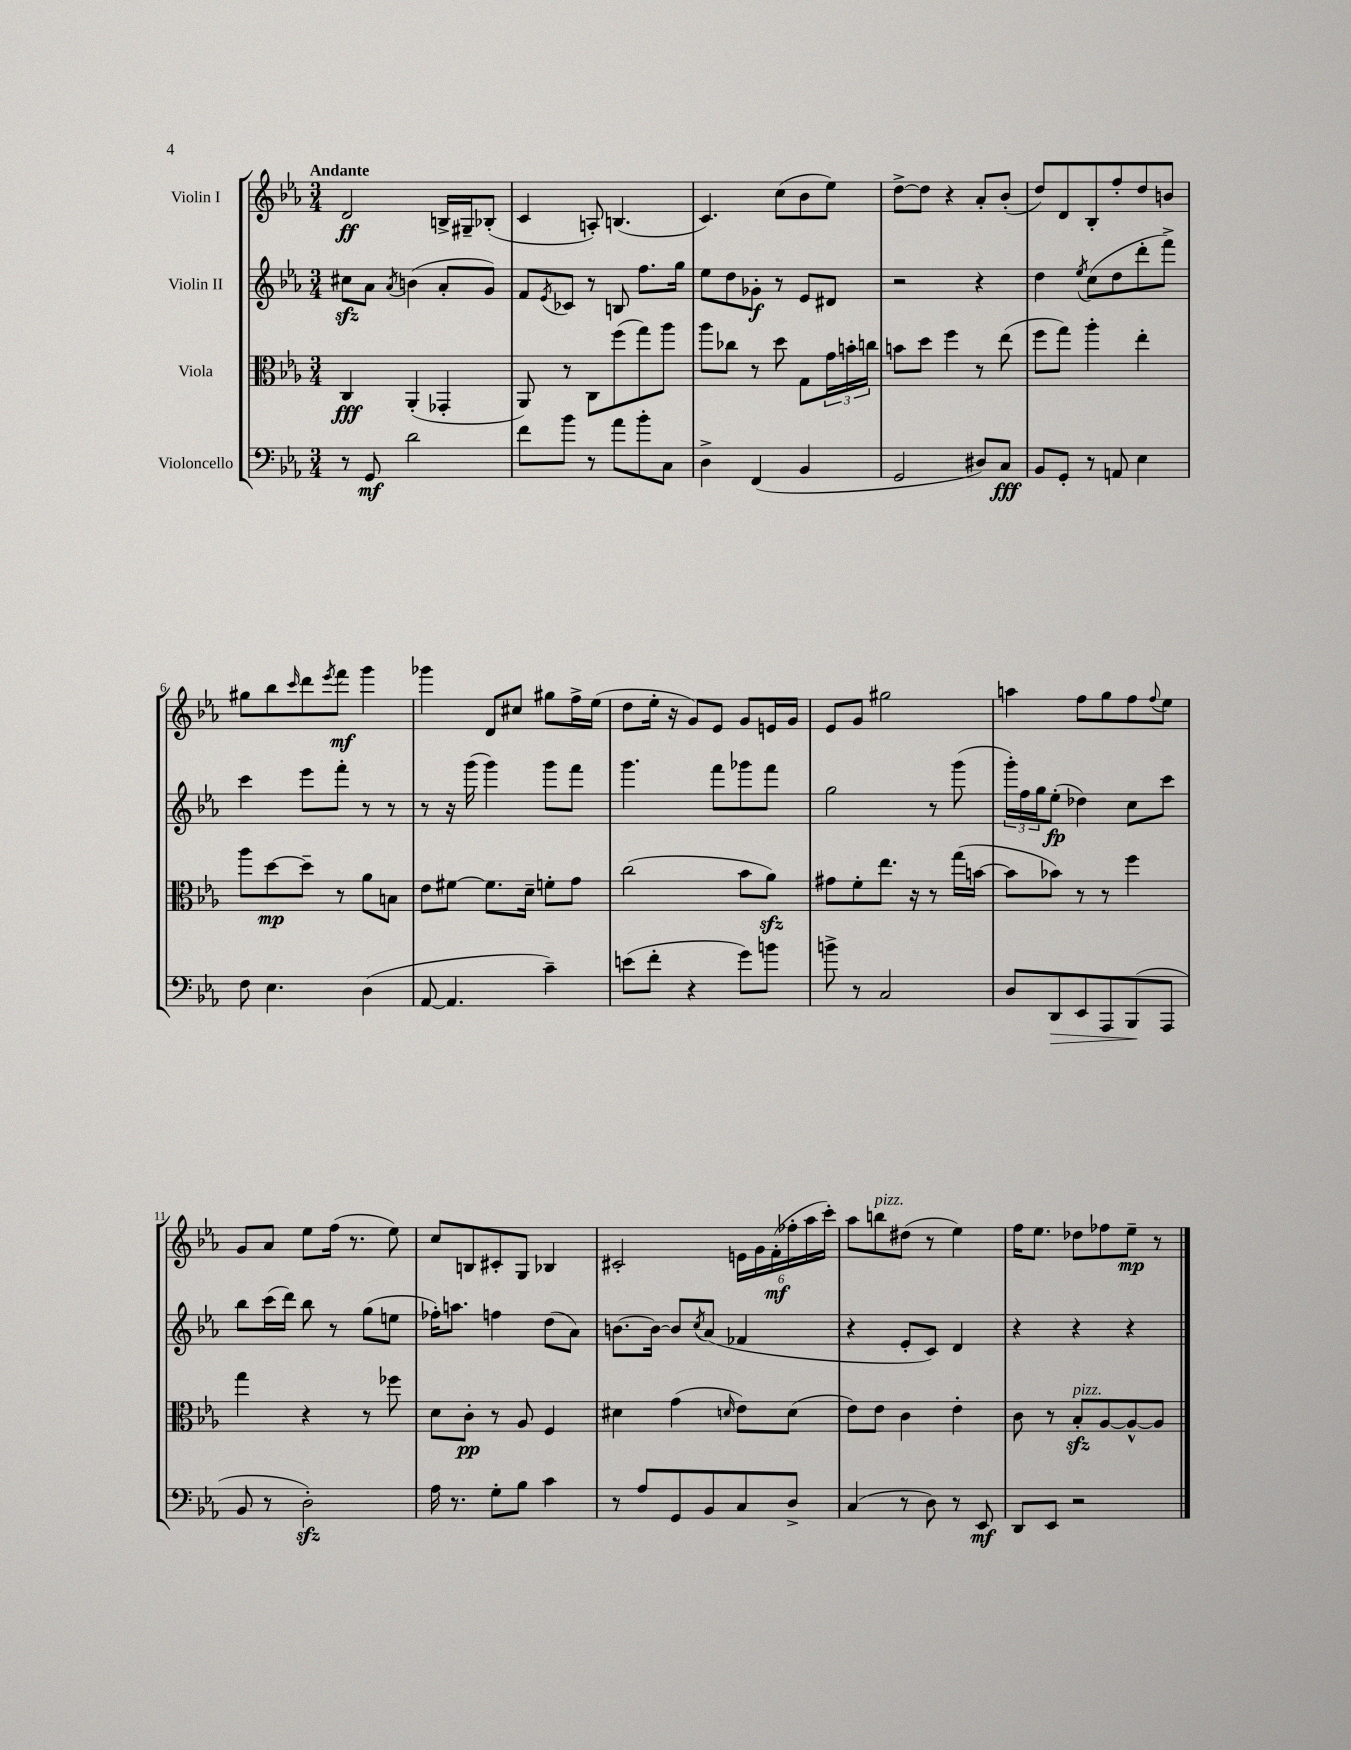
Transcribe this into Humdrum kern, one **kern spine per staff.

**kern	**dynam	**kern	**dynam	**kern	**dynam	**kern	**dynam
*part4	*part4	*part3	*part3	*part2	*part2	*part1	*part1
*staff4	*staff4	*staff3	*staff3	*staff2	*staff2	*staff1	*staff1
*I"Violoncello	*	*I"Viola	*	*I"Violin II	*	*I"Violin I	*
*clefF4	*	*clefC3	*	*clefG2	*	*clefG2	*
*k[b-e-a-]	*	*k[b-e-a-]	*	*k[b-e-a-]	*	*k[b-e-a-]	*
*M3/4	*	*M3/4	*	*M3/4	*	*M3/4	*
=1	=1	=1	=1	=1	=1	=1	=1
!	!	!	!	!	!	!LO:TX:a:B:t=Andante	!
8r	.	4C/	fff	8cc#Xzz\L	.	2d/	ff
8GG/	mf	.	.	8a-\J	.	.	.
.	.	.	.	8qa-/	.	.	.
2d\	.	(4AA-'/	.	(4bn\	.	.	.
.	.	4GG-X'/	.	8a-'/L	.	16Bn^/LL	.
.	.	.	.	.	.	16G#X~/J	.
.	.	.	.	8g/J)	.	(8B-X'/J	.
=2	=2	=2	=2	=2	=2	=2	=2
8f\L	.	8AA-/)	.	8f/L	.	4c/	.
.	.	.	.	8qe-/	.	.	.
8b-\J	.	8r	.	8c-X/J	.	.	.
8r	.	8C\L	.	8r	.	8An'/)	.
8a-\L	.	(8ff\	.	8Bn/	.	(4.Bn/	.
8b-'\	.	8gg\)	.	8.ff\L	.	.	.
8C\J	.	8aa-\J	.	.	.	.	.
.	.	.	.	16gg\Jk	.	.	.
=3	=3	=3	=3	=3	=3	=3	=3
4D^\	.	8aa-\L	.	8ee-\L	.	4.c/)	.
.	.	8cc-X\J	.	8dd\	.	.	.
(4FF/	.	8r	.	8g-X'\J	f	.	.
.	.	8dd\	.	8r	.	(8cc\L	.
4BB-/	.	8G\L	.	8e-/L	.	8b-\	.
.	.	24g\L	.	8d#X/J	.	8ee-\J)	.
.	.	24bn'\	.	.	.	.	.
.	.	24ccn\JJ	.	.	.	.	.
=4	=4	=4	=4	=4	=4	=4	=4
2GG/	.	8bn\L	.	2r	.	[8dd^\L	.
.	.	8dd\J	.	.	.	8dd\J]	.
.	.	4ff\	.	.	.	4r	.
8D#X/L)	.	8r	.	4r	.	8a-'/L	.
8C/J	fff	(8ee-\	.	.	.	(8b-'/J	.
=5	=5	=5	=5	=5	=5	=5	=5
8BB-/L	.	8ff\L	.	4dd\	.	8dd/L)	.
8GG'/J	.	8gg\J)	.	.	.	8d/	.
.	.	.	.	8qee-/	.	.	.
8r	.	4aa-'\	.	(8cc\L	.	8B-'/	.
8AAn/	.	.	.	8dd\	.	8ff'/	.
4E-\	.	4ee-'\	.	8ddd'\	.	8dd/	.
.	.	.	.	8fff^\J)	.	8bn/J	.
!!LO:LB:g=z
=6	=6	=6	=6	=6	=6	=6	=6
8F\	.	8aa-\L	.	4ccc\	.	8gg#X\L	.
4.E-\	.	[8dd\	mp	.	.	8bb-\	.
.	.	.	.	.	.	16qqccc/	.
.	.	8dd~\J]	.	8eee-\L	.	8ddd\	.
.	.	.	.	.	.	8qeee-/	.
.	.	8r	.	8fff'\J	.	8fff\J	mf
(4D\	.	8a-\L	.	8r	.	4ggg\	.
.	.	8Bn\J	.	8r	.	.	.
=7	=7	=7	=7	=7	=7	=7	=7
[8AA-/	.	8e-\L	.	8r	.	4ggg-X\	.
4.AA-/]	.	[8f#X\J	.	16r	.	.	.
.	.	.	.	(16ggg\	.	.	.
.	.	8.f#\L]	.	4ggg\)	.	8d/L	.
.	.	.	.	.	.	8cc#X/J	.
.	.	16d~\Jk	.	.	.	.	.
4c~\)	.	8fn'\L	.	8ggg\L	.	8gg#X\L	.
.	.	8g\J	.	8fff\J	.	16ff^\L	.
.	.	.	.	.	.	(16ee-\JJ	.
=8	=8	=8	=8	=8	=8	=8	=8
(8en\L	.	(2cc\	.	4.ggg\	.	8dd\L	.
8f'\J	.	.	.	.	.	16ee-'\Jk	.
.	.	.	.	.	.	16r	.
4r	.	.	.	.	.	8g/L)	.
.	.	.	.	8fff\L	.	8e-/J	.
8g\L)	.	8b-\L	.	8ggg-X\	.	8g/L	.
8bn\J	.	8a-zz\J)	.	8fff\J	.	16en/L	.
.	.	.	.	.	.	16g/JJ	.
=9	=9	=9	=9	=9	=9	=9	=9
8bn^\	.	8g#X\L	.	2gg\	.	8e-/L	.
8r	.	8f'\	.	.	.	8g/J	.
2C/	.	8.ee-\J	.	.	.	2gg#X\	.
.	.	16r	.	.	.	.	.
.	.	8r	.	8r	.	.	.
.	.	(16gg\LL	.	(8ggg\	.	.	.
.	.	[16bn\JJ	.	.	.	.	.
=10	=10	=10	=10	=10	=10	=10	=10
8D/L	.	8b\L]	.	24ggg'\LL)	.	4aan\	.
.	.	.	.	24ff\	.	.	.
.	.	.	.	24gg\J	.	.	.
!	!LO:HP:b	!	!	!	!	!	!
8DD/	>	8b-X\J)	.	(8ee-'\J	fp	.	.
8EE-/	.	8r	.	4dd-X\)	.	8ff\L	.
8AAA-/	.	8r	.	.	.	8gg\	.
(8BBB-/	.	4ff\	.	8cc\L	.	8ff\	.
.	.	.	.	.	.	8qqff/	.
8AAA-/J	]	.	.	8ccc\J	.	8ee-\J	.
!!LO:LB:g=z
=11	=11	=11	=11	=11	=11	=11	=11
8BB-/	.	4gg\	.	8bb-\L	.	8g/L	.
8r	.	.	.	(16ccc\L	.	8a-/J	.
.	.	.	.	16ddd\JJ)	.	.	.
2Dzz'\)	.	4r	.	8bb-\	.	8ee-\L	.
.	.	.	.	8r	.	(16ff\Jk	.
.	.	.	.	.	.	8.r	.
.	.	8r	.	(8gg\L	.	.	.
.	.	8ff-X\	.	8een\J	.	8ee-\)	.
=12	=12	=12	=12	=12	=12	=12	=12
16A-\	.	8d\L	.	16ff-X'\KL)	.	8cc/L	.
8.r	.	.	.	8.aan\J	.	.	.
.	.	8c'\J	pp	.	.	8Bn/	.
8G'\L	.	8r	.	4ffn\	.	8c#X'/	.
8B-\J	.	8A-/	.	.	.	8G/J	.
4c\	.	4F/	.	(8dd\L	.	4B-X/	.
.	.	.	.	8a-\J)	.	.	.
=13	=13	=13	=13	=13	=13	=13	=13
8r	.	4d#X\	.	[8.bn\L	.	2c#X'/	.
8A-/L	.	.	.	.	.	.	.
.	.	.	.	16b\Jk_	.	.	.
8GG/	.	(4g\	.	8b/L]	.	.	.
.	.	.	.	8qcc/	.	.	.
8BB-/	.	.	.	(8a-/J	.	.	.
.	.	16qqdn/	.	.	.	.	.
8C/	.	8e-\L)	.	4f-X/	.	24en\LL	.
.	.	.	.	.	.	24g\	.
.	.	.	.	.	.	(24f'\	mf
8D^/J	.	(8d\J	.	.	.	24ff-X'\	.
.	.	.	.	.	.	24aa-\	.
.	.	.	.	.	.	24ccc'\JJ)	.
=14	=14	=14	=14	=14	=14	=14	=14
(4C/	.	8e-\L)	.	4r	.	8aa-\L	.
!	!	!	!	!	!	!LO:TX:a:i:t=pizz.	!
.	.	8e-\J	.	.	.	8bbn\	.
8r	.	4c\	.	8e-'/L	.	(8dd#X\J	.
8D\)	.	.	.	8c/J)	.	8r	.
8r	.	4e-'\	.	4d/	.	4ee-\)	.
8EE-/	mf	.	.	.	.	.	.
=15	=15	=15	=15	=15	=15	=15	=15
8DD/L	.	8c\	.	4r	.	16ff\KL	.
.	.	.	.	.	.	8.ee-\J	.
8EE-/J	.	8r	.	.	.	.	.
!	!	!LO:TX:a:i:t=pizz.	!	!	!	!	!
2r	.	8B-zz'/L	.	4r	.	8dd-X\L	.
.	.	[8A-/	.	.	.	8ff-X\	.
.	.	8A-^^/_	.	4r	.	8ee-~\J	mp
.	.	8A-/J]	.	.	.	8r	.
==	==	==	==	==	==	==	==
*-	*-	*-	*-	*-	*-	*-	*-
